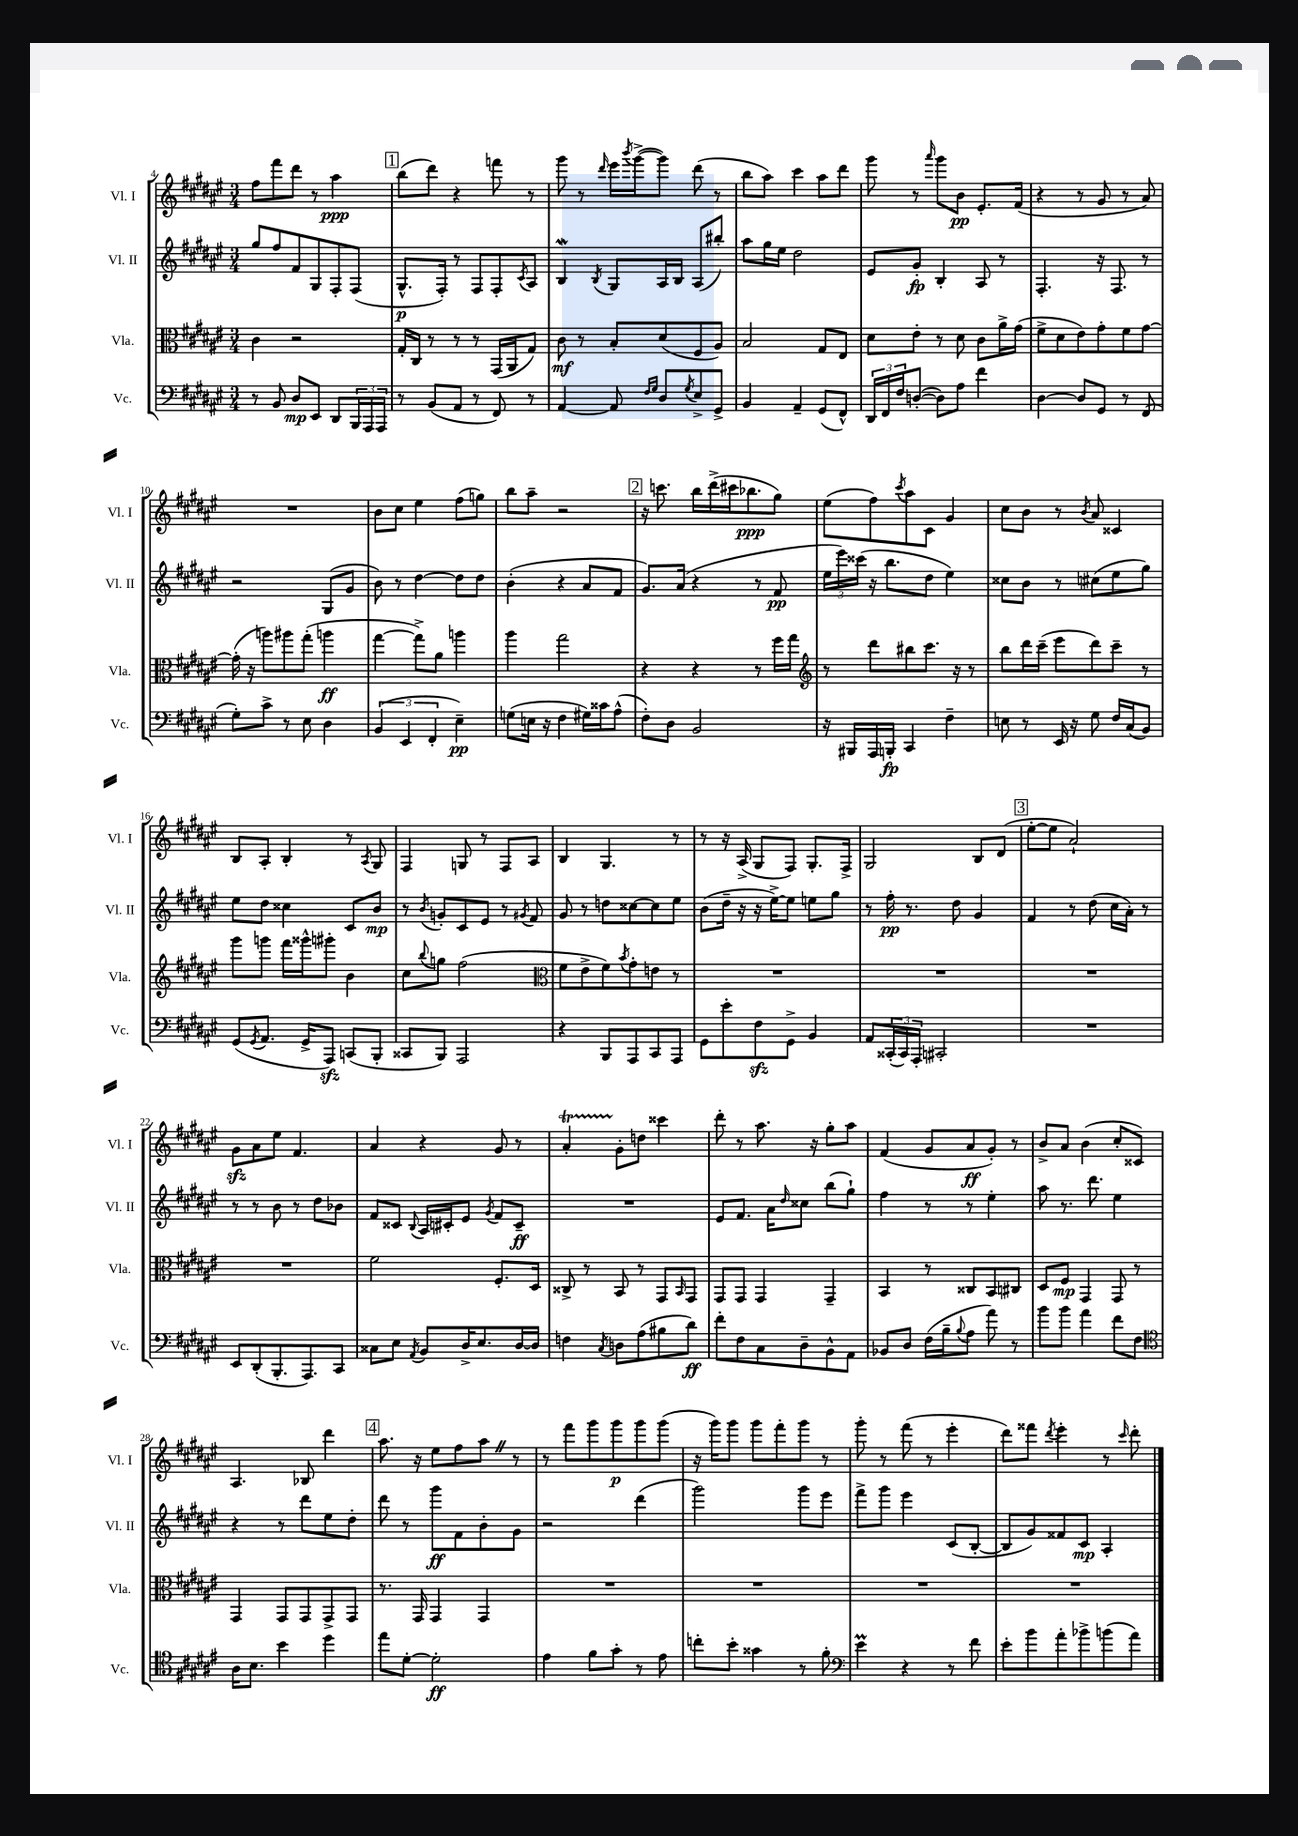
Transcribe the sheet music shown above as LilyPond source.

<<
\new StaffGroup <<
\new Staff = "s0" \with { instrumentName = "Vl. I" shortInstrumentName = "Vl. I" } {
    \clef treble \key fis \major \numericTimeSignature \time 3/4
    fis''8 fis'''8 dis'''8 r8 ais''4\ppp |
    \mark \markup { \box "1" } b''8( dis'''8) r4 f'''8 r8 |
    gis'''8 r8 \grace { dis'''16 } eis'''16 \acciaccatura { b'''8 } gis'''16~->( gis'''8) dis'''8( r8 |
    b''8 ais''8) cis'''4 ais''8 dis'''8 |
    gis'''8 r8 \grace { ais'''16 } gis'''8 b'8\pp eis'8.-. fis'16( |
    r4 r8 gis'8 r8 ais'8) |
    R2. |
    b'8 cis''8 eis''4 fis''8( g''8) |
    b''8 ais''8-- r2 |
    \mark \markup { \box "2" } r16 c'''8. b''16 dis'''16->( cis'''16 bes''8.\ppp gis''8) |
    eis''8( fis''8) \acciaccatura { cis'''8 } ais''8 cis'8 gis'4 |
    cis''8 b'8 r8 \acciaccatura { b'8 } ais'8 cisis'4 |
    b8 ais8-. b4-. r8 \acciaccatura { ais8 } gis8 |
    fis4 g8 r8 fis8 ais8 |
    b4 gis4. r8 |
    r8 r16 ais16->( gis8 fis8) gis8.-. fis16-> |
    gis2 b8 dis'8( |
    \mark \markup { \box "3" } eis''8~-. eis''8 ais'2-!) |
    gis'8\sfz ais'8 eis''8 fis'4. |
    ais'4 r4 gis'8 r8 |
    ais'4-.\startTrillSpan gis'8-.\stopTrillSpan d''8 cisis'''4 |
    dis'''8-. r8 ais''8. r16 gis''8-. ais''8 |
    fis'4( gis'8 ais'8\ff gis'8-.) r8 |
    b'8-> ais'8 b'4( cis''8-. cisis'8) |
    ais4. bes8 dis'''4 |
    \mark \markup { \box "4" } ais''8. r16 eis''8 fis''8 ais''8 \once \override BreathingSign.text = \markup { \musicglyph "scripts.caesura.straight" } \breathe r8 |
    r8 fis'''8 gis'''8 gis'''8\p gis'''8 gis'''8( |
    r16 gis'''16) gis'''8 gis'''8 fis'''8-. gis'''8 r8 |
    gis'''8-. r8 fis'''8( r8 eis'''4-. |
    dis'''8) fisis'''8 \acciaccatura { dis'''8 } eis'''4-. r8 \grace { cis'''16 } dis'''8-. \bar "|." |
}
\new Staff = "s1" \with { instrumentName = "Vl. II" shortInstrumentName = "Vl. II" } {
    \clef treble \key fis \major \numericTimeSignature \time 3/4
    gis''8 fis''8 fis'8 gis8 fis8-. fis8( |
    \mark \markup { \box "1" } gis8.-^\p fis16-.) r8 fis8 fis8-. \acciaccatura { cis'8 } ais8 |
    b4\mordent \acciaccatura { b8 } gis8 ais16 b16 ais8( bis''8-.) |
    ais''8 gis''16 eis''16 dis''2 |
    eis'8 gis'8-.\fp b4-. ais8 r8 |
    fis4.-. r16 fis8. r8 |
    r2 gis8( gis'8 |
    b'8) r8 dis''4~ dis''8 dis''8 |
    b'4-.( r4 ais'8 fis'8 |
    \mark \markup { \box "2" } gis'8.) ais'16( r4 r8 fis'8\pp |
    \tuplet 3/2 { eis''16 eis'''16) cisis'''16( } r16 b''8. dis''8 eis''4) |
    cisis''8 b'8 r8 cis''8( eis''8 gis''8) |
    eis''8 dis''8 cisis''4 cis'8 b'8\mp |
    r8 \acciaccatura { b'8 } g'8-. cis'8 eis'8 r8 \acciaccatura { gis'8 } fis'8 |
    gis'8 r8 d''8 cisis''8~ cisis''8 eis''8 |
    b'8( dis''16-- r16 r16 eis''16~->) eis''8 e''8 gis''8 |
    r8 fis''16-.\pp r8. dis''8 gis'4 |
    \mark \markup { \box "3" } fis'4 r8 dis''8( cis''16 ais'16-.) r8 |
    r8 r8 b'8 r8 dis''8 bes'8 |
    fis'8 cisis'8 \appoggiatura { b8 } ais16 cis'16-. eis'8 \acciaccatura { gis'8 } fis'8 cis'8--\ff |
    R2. |
    eis'8 fis'8. ais'16 \grace { dis''16 } cisis''8 b''8( gis''8-!) |
    fis''4 r8 r8 eis''4-. |
    ais''8 r8. dis'''8. eis''4 |
    r4 r8 dis'''8 eis''8 dis''8-. |
    \mark \markup { \box "4" } dis'''8 r8 gis'''8\ff fis'8 b'8-. gis'8 |
    r2 dis'''4( |
    gis'''2) gis'''8 eis'''8 |
    fis'''8-> gis'''8 eis'''4 cis'8( b8~-. |
    b8 gis'8) fisis'8 cis'8\mp ais4-. \bar "|." |
}
\new Staff = "s2" \with { instrumentName = "Vla." shortInstrumentName = "Vla." } {
    \clef alto \key fis \major \numericTimeSignature \time 3/4
    cis'4 r2 |
    \mark \markup { \box "1" } gis16-. cis16 r8 r8 r8 gis,16( ais,16 gis8) |
    cis'8\mf r8 b8-. dis'8( fis8 ais8) |
    b2 gis8 eis8 |
    dis'8 eis'8-. r8 dis'8 cis'8 ais'16-> gis'16( |
    fis'8-> dis'8 eis'8) gis'8-. fis'8 gis'8~ |
    gis'16-.( r16 a''8) ais''8 gis''8-.( a''4\ff |
    gis''4~ gis''8->) ais'8 a''4 |
    ais''4 gis''2 |
    \mark \markup { \box "2" } r4 r4 r8 fis''16 gis''16 |
    \clef treble r8 dis'''8 bis''8 cis'''8. r16 r8 |
    b''8 dis'''16 cis'''16--( eis'''8 dis'''8) cis'''8-- r8 |
    gis'''8 g'''8 fis'''16 gisis'''16-^ gis'''8-. b'4 |
    cis''8 \appoggiatura { b''8 } g''8 fis''2( |
    \clef alto fis'8 eis'8-> fis'8) \acciaccatura { b'8 } gis'8-. e'8 r8 |
    R2. |
    R2. |
    \mark \markup { \box "3" } R2. |
    R2. |
    fis'2 fis8.-. dis16 |
    cisis8-> r8 b,8 r8 gis,8 \grace { b,16 } gis,8 |
    gis,8 gis,8 gis,4 gis,4-- |
    b,4 r8 cisis8 b,8 cis8 |
    dis8 fis8\mp gis,4 gis,8 r8 |
    gis,4 gis,8 gis,8 gis,8-> gis,8 |
    \mark \markup { \box "4" } r8. gis,16 gis,4 gis,4 |
    R2. |
    R2. |
    R2. |
    R2. \bar "|." |
}
\new Staff = "s3" \with { instrumentName = "Vc." shortInstrumentName = "Vc." } {
    \clef bass \key fis \major \numericTimeSignature \time 3/4
    r8 b,8 dis8\mp eis,8 dis,8 \tuplet 3/2 { b,,16 ais,,16 ais,,16 } |
    \mark \markup { \box "1" } r8 b,8( ais,8 r8 fis,8) r8 |
    ais,4~ ais,8 \grace { fis16 gis16 } dis8 \acciaccatura { gis8 } eis8-> gis,8-> |
    b,4 ais,4-- gis,8( fis,8-^) |
    \tuplet 3/2 { dis,16 fis,16 fis16 } d8~-.( d8) ais8 fis'4 |
    dis4~ dis8 gis,8 r8 fis,8( |
    gis8-.) cis'8-> r8 eis8 dis4 |
    \tuplet 3/2 { b,4( eis,4 fis,4-. } eis4--\pp) |
    g8( e16 r16 fis4 gis16) cisis'16 ais8-^( |
    \mark \markup { \box "2" } fis8-.) dis8 b,2 |
    r16 bis,,16 ais,,16 b,,16-.\fp cis,4 fis4-- |
    e8 r8 eis,16 r16 gis8 fis16 cis16( b,8) |
    gis,8( \acciaccatura { gis,8 } ais,8. gis,16-> ais,,8\sfz) c,8( b,,8-. |
    cisis,8 b,,8) ais,,2 |
    r4 b,,8 ais,,8 cis,8 ais,,8 |
    gis,8 eis'8-. fis8\sfz gis,8-> b,4 |
    ais,8 \tuplet 3/2 { cisis,16-.( cisis,16) ais,,16-. } cis,2-. |
    \mark \markup { \box "3" } R2. |
    eis,8 dis,8-.( b,,8.-. ais,,8.) cis,8 |
    cisis8 eis8 \acciaccatura { ais,8 } b,8 dis16-> eis8. dis16~ dis16 |
    f4 \acciaccatura { cis8 } d8 ais8( bis8 dis'8\ff) |
    fis'8-. fis8 cis8 dis8-- b,8-^ ais,8 |
    bes,8 dis8 fis16( b16-- \appoggiatura { b8 } ais8 ais'8) r8 |
    b'8 b'8 ais'4 fis'8 fis8 |
    \clef tenor ais16 b8. b'4 dis''4 |
    \mark \markup { \box "4" } eis''8 dis'8~-. dis'2-.\ff |
    eis'4 fis'8 gis'8-. r8 eis'8 |
    c''8-. b'8-. gisis'4 r8 fis'8-. |
    \clef bass eis'4\prall r4 r8 fis'8 |
    eis'8-. b'8 ais'8-. bes'8-> b'8( ais'8) \bar "|." |
}
>>
>>
\layout { \context { \Score currentBarNumber = #4 } }
